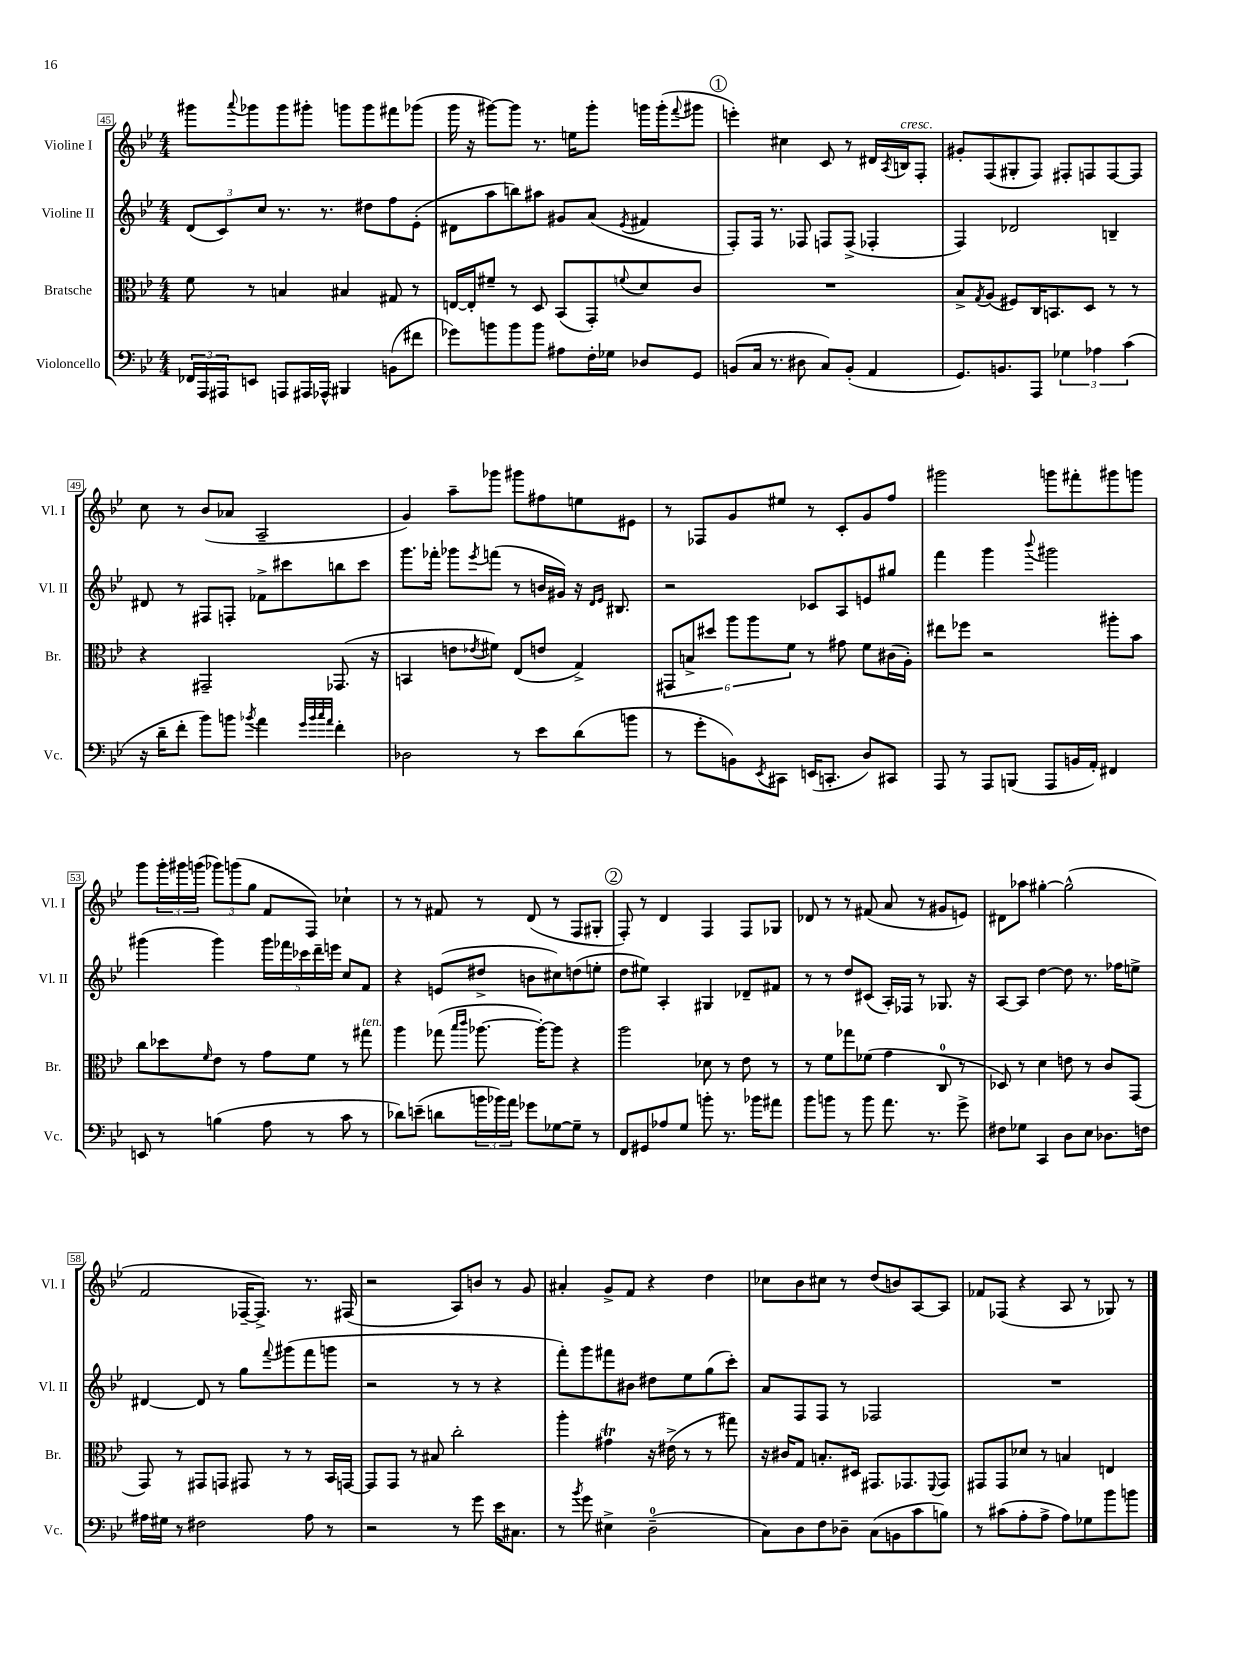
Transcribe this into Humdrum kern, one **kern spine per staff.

**kern	**kern	**kern	**kern
*part4	*part3	*part2	*part1
*staff4	*staff3	*staff2	*staff1
*I"Violoncello	*I"Bratsche	*I"Violine II	*I"Violine I
*I'Vc.	*I'Br.	*I'Vl. II	*I'Vl. I
*clefF4	*clefC3	*clefG2	*clefG2
*k[b-e-]	*k[b-e-]	*k[b-e-]	*k[b-e-]
*M4/4	*M4/4	*M4/4	*M4/4
=45	=45	=45	=45
24FF-X/LL	8f\	(12d/L	8ggg#X\L
24AAA/	.	.	.
24AAA#X/J	.	12c/)	.
.	.	.	8qqaaa/
8EEn/J	8r	.	8ggg-X\
.	.	12cc/J	.
8AAAn/L	4Bn/	8.r	8ggg-\
16AAA#X/L	.	.	8ggg#X'\J
16AAA-X^^/JJ	.	8.r	.
4BBB#X/	4B#X/	.	8gggn\L
.	.	8dd#X\L	8ggg\
(8BBn\L	8G#X/	8ff\	8fff#X\
8f#X\J	8r	(8e-'\J	(8ggg-X\J
=46	=46	=46	=46
8g-X\L)	[16En/LL	8d#X\L	16ggg\
.	16E'/J]	.	16r
8bn\	8f#X~/J	8aa\	[8ggg#X\L)
8b\	8r	8bbn\)	8ggg#\J]
8b\J	8D/	8aa#X\J	8.r
8A#X\L	(8BB-/L	8g#X/L	.
.	.	.	16een\KL
16F'\L	8GG'/)	(8a/J	8ggg#'\J
16G-X\JJ	.	.	.
.	8qqfn/	8qe-/	.
8D-X/L	8d/	4f#X/	16gggn\LL
.	.	.	(16ggg'\J
.	.	.	8qqfff/
8GG/J	8c/J	.	8ggg#X\J
!!LO:REH:place=s1:t=1
=47	=47	=47	=47
(8BBn/L	1r	8F'/L)	4eeen'\)
16C/Jk	.	16F/Jk	.
8.r	.	8.r	.
.	.	.	4cc#X\
8D#X\	.	8F-X/	.
8C/L)	.	8Fn/L	8c/
(8BB'/J	.	(8F^/J	8r
4AA/	.	4F-X'/	16d#X/LL
.	.	.	8qA/
!	!	!	!LO:TX:a:i:t=cresc.
.	.	.	16Bn/J
.	.	.	8F'/J
=48	=48	=48	=48
8.GG/L)	8B-^/L	4F/)	8g#X'/L
.	8qG/	.	.
.	(8A/J	.	(8F/
8.BBn/	.	.	.
.	8F#X/L)	2d-X/	8G#X'/
8AAA/J	16C/K	.	8F/J)
.	8.BBn/	.	.
6G-X\	.	.	8F#X'/L
.	8D/J	.	8Fn/
6A-X\	.	.	.
.	8r	4Bn~/	[8F/
(6c\	.	.	.
.	8r	.	8F/J]
!!LO:LB:g=z
=49	=49	=49	=49
16r	4r	8d#X/	8cc\
16d~\KL	.	.	.
8f'\J	.	8r	8r
8b-\L)	2GG#X~/	8F#X/L	(8b-/L
8bn\J	.	8Fn'/J	8a-X/J
8qb-X/	.	.	.
4a\	.	8f-X^\L	2A~/
.	.	8ccc#X\	.
32qqg/LLL	.	.	.
32qqb-/	.	.	.
32qqcc/	.	.	.
32qqa/JJJ	.	.	.
4f'\	(8.GG-X/	8bbn\	.
.	.	8ccc#\J	.
.	16r	.	.
=50	=50	=50	=50
2D-X\	4BBn/	8.ggg\L	4g/)
.	.	16fff-X'\Jk	.
.	8en\L	8ggg-X\L	8aa~\L
.	8qe-X/	8qeee-/	.
.	8f#X\J)	(8fffn\J	8ggg-X\J
8r	(8E-/L	8r	8ggg#X\L
8e-\L	8en/J	16bn/LL	8ff#X\
.	.	16g#X/JJ)	.
(8d\	4G^/)	16r	8een\
.	.	16qqd/LL	.
.	.	16qqe-/JJ	.
.	.	8.B#X/	.
8bn\J	.	.	8e#X\J
=51	=51	=51	=51
8r	12GG#X/L	2r	8r
.	12Bn^/	.	.
8g'\L	.	.	8F-X/L
.	12dd#X/J	.	.
8BBn\)	12aa\L	.	8g/
.	12aa\	.	.
8qEE-/	.	.	.
8CC#X\J	.	.	8ee#X/J
.	12f\J	.	.
(16EEn/KL	8r	8c-X/L	8r
8.CCn'/J	.	.	.
.	8g#X\	8A/	8c'/L
8D/L)	8f\L	8en/	8g/
8CC#X/J	(16c#X\L	8gg#X/J	8ff/J
.	16A'\JJ)	.	.
=52	=52	=52	=52
8AAA/	8ee#X\L	4fff\	2ggg#X\
8r	8ff-X\J	.	.
8AAA/L	2r	4ggg\	.
(8BBBn/J	.	.	.
.	.	8qqbbb-/	.
8AAA/L	.	2ggg#X\	8gggn\L
16BBn/L	.	.	8fff#X'\
16AA'/JJ)	.	.	.
4FF#X/	8aa#X'\L	.	8ggg#X\
.	8b-\J	.	8gggn\J
!!LO:LB:g=z
=53	=53	=53	=53
8EEn/	8cc\L	(4ggg#X\	8ggg\L
8r	8dd-X\	.	24ggg'\L
.	.	.	24ggg#X\
.	.	.	(24gggn\JJ
.	16qqf/	.	.
(4Bn\	8e-\J	4ggg#\)	12ggg-X\L)
.	.	.	(12gggn\
.	8r	.	.
.	.	.	12gg\J
8A\	8g\L	20ggg#\LL	8f/L
.	.	20fff-X\	.
.	.	20ccc-X\	.
8r	8f\J	.	8F/J)
.	.	20ddd~\	.
.	.	20eeen\JJ	.
8c\	8r	8cc/L	4cc-X`\
!	!LO:TX:a:i:t=ten.	!	!
8r	8gg#X\	8f/J	.
=54	=54	=54	=54
8d-X\L)	4aa\	4r	8r
(8en~\J	.	.	8r
8dn\L	(8gg-X\	(8en/L	8f#X/
.	16qqbb-/LL	.	.
.	16qqccc/JJ	.	.
24bn\L	[8.aa-X\	8dd#X^/J	8r
24b-X\)	.	.	.
24a\JJ	.	.	.
8g-X\L	.	8bn\L	(8d/
.	16aa-'\KL_)	.	.
[8G-X\	8aa-\J]	8cc#X\)	8r
8G-~\J]	4r	(8ddn\	8F/L
8r	.	8een'\J	8G#X'/J
!!LO:REH:place=s1:t=2
=55	=55	=55	=55
8FF/L	2aa\	8dd\L	8F'/)
8GG#X/	.	8ee#X\J)	8r
8A-X/	.	4A'/	4d/
8G/J	.	.	.
8bn'\	8d-X\	4G#X/	4F/
8.r	8r	.	.
.	8e-\	8d-X~/L	8F/L
16b-X\KL	.	.	.
8a#X\J	8r	8f#X/J	8G-X/J
=56	=56	=56	=56
8b-\L	8r	8r	8d-X/
8bn\J	8f\L	8r	8r
8r	8gg-X\	8dd/L	8r
8b\	(8f-X\J	(8c#X/J	(8f#X/
8.a\	4g\	16A'/LL)	8a/
.	.	16F-X/JJ	.
.	.	8r	8r
8.r	.	.	.
.	8C/	8.G-X/	8g#X/L
8g^\	8r	.	8en/J)
.	.	16r	.
=57	=57	=57	=57
8F#X\L	8D-X/)	[8A/L	8d#X\L
8G-X\J	8r	8A/J]	8aa-X\J
4CC/	4d\	[4dd\	[4gg#X'\
8D\L	8en\	8dd\]	(2gg#^^\]
8E-\J	8r	8.r	.
8.D-X\L	8c/L	.	.
.	.	16ff-X\KL	.
.	(8GG/J	8een^\J	.
16Fn\Jk	.	.	.
!!LO:LB:g=z
=58	=58	=58	=58
16A#X\LL	8GG/)	[4d#X/	2f/
16G#X\JJ	.	.	.
8r	8r	.	.
2F#X\	8GG#X/L	8d#/]	.
.	8GGn/J	8r	.
.	8GG#X/	8gg\L	[16F-X~/KL
.	.	.	8.F-^/J])
.	.	8qqfff/	.
.	8r	(8ggg#X\	.
8A#\	8r	8fff\	8.r
8r	16BB-/LL	8gggn\J	.
.	[16GGn/JJ	.	(16F#X/
=59	=59	=59	=59
2r	8GG/L]	2r	2r
.	8GG/J	.	.
.	8r	.	.
.	8B#X/	.	.
8r	2cc'\	8r	8A/L)
8g\	.	8r	8bn/J
16e-\KL	.	4r	8r
8.C#X\J	.	.	.
.	.	.	8g/
=60	=60	=60	=60
8r	4aa'\	8fff'\L)	4a#X'/
8qb-/	.	.	.
8g\	.	8ggg\	.
4E#X^\	4g#Xt\	8fff#X\	8g^/L
.	.	8b#X\J	8f/J
(2D~\	16r	8dd#X\L	4r
.	(16e#X^\	.	.
.	8r	8ee-\	.
.	8r	(8gg\	4dd\
.	8gg#X\)	8ccc'\J)	.
=61	=61	=61	=61
8C\L)	16r	8a/L	8cc-X\L
.	16c#X/KL	.	.
8D\	8G/J	8F/	8b-\
8F\	8.Bn'/L	8F/J	8cc#X\J
8D-X~\J	.	8r	8r
.	16D#X/Jk	.	.
(8C\L	8.GG#X/L	2F-X/	(8dd/L
8BBn\	.	.	8bn/)
.	8.GG-X/	.	.
8c\	.	.	[8A/
.	8qqFF/	.	.
8Bn\J)	8GG-/J	.	8A/J]
=62	=62	=62	=62
8r	8GG#X/L	1r	8f-X/L
(8c#X\L	8GG#/	.	(8F-X/J
8A'\	8d-X/J	.	4r
8A^\J	8r	.	.
8A\L)	4Bn/	.	8A/
8G-X\	.	.	8r
8b-\	4En/	.	8G-X/)
8bn\J	.	.	8r
==	==	==	==
*-	*-	*-	*-
